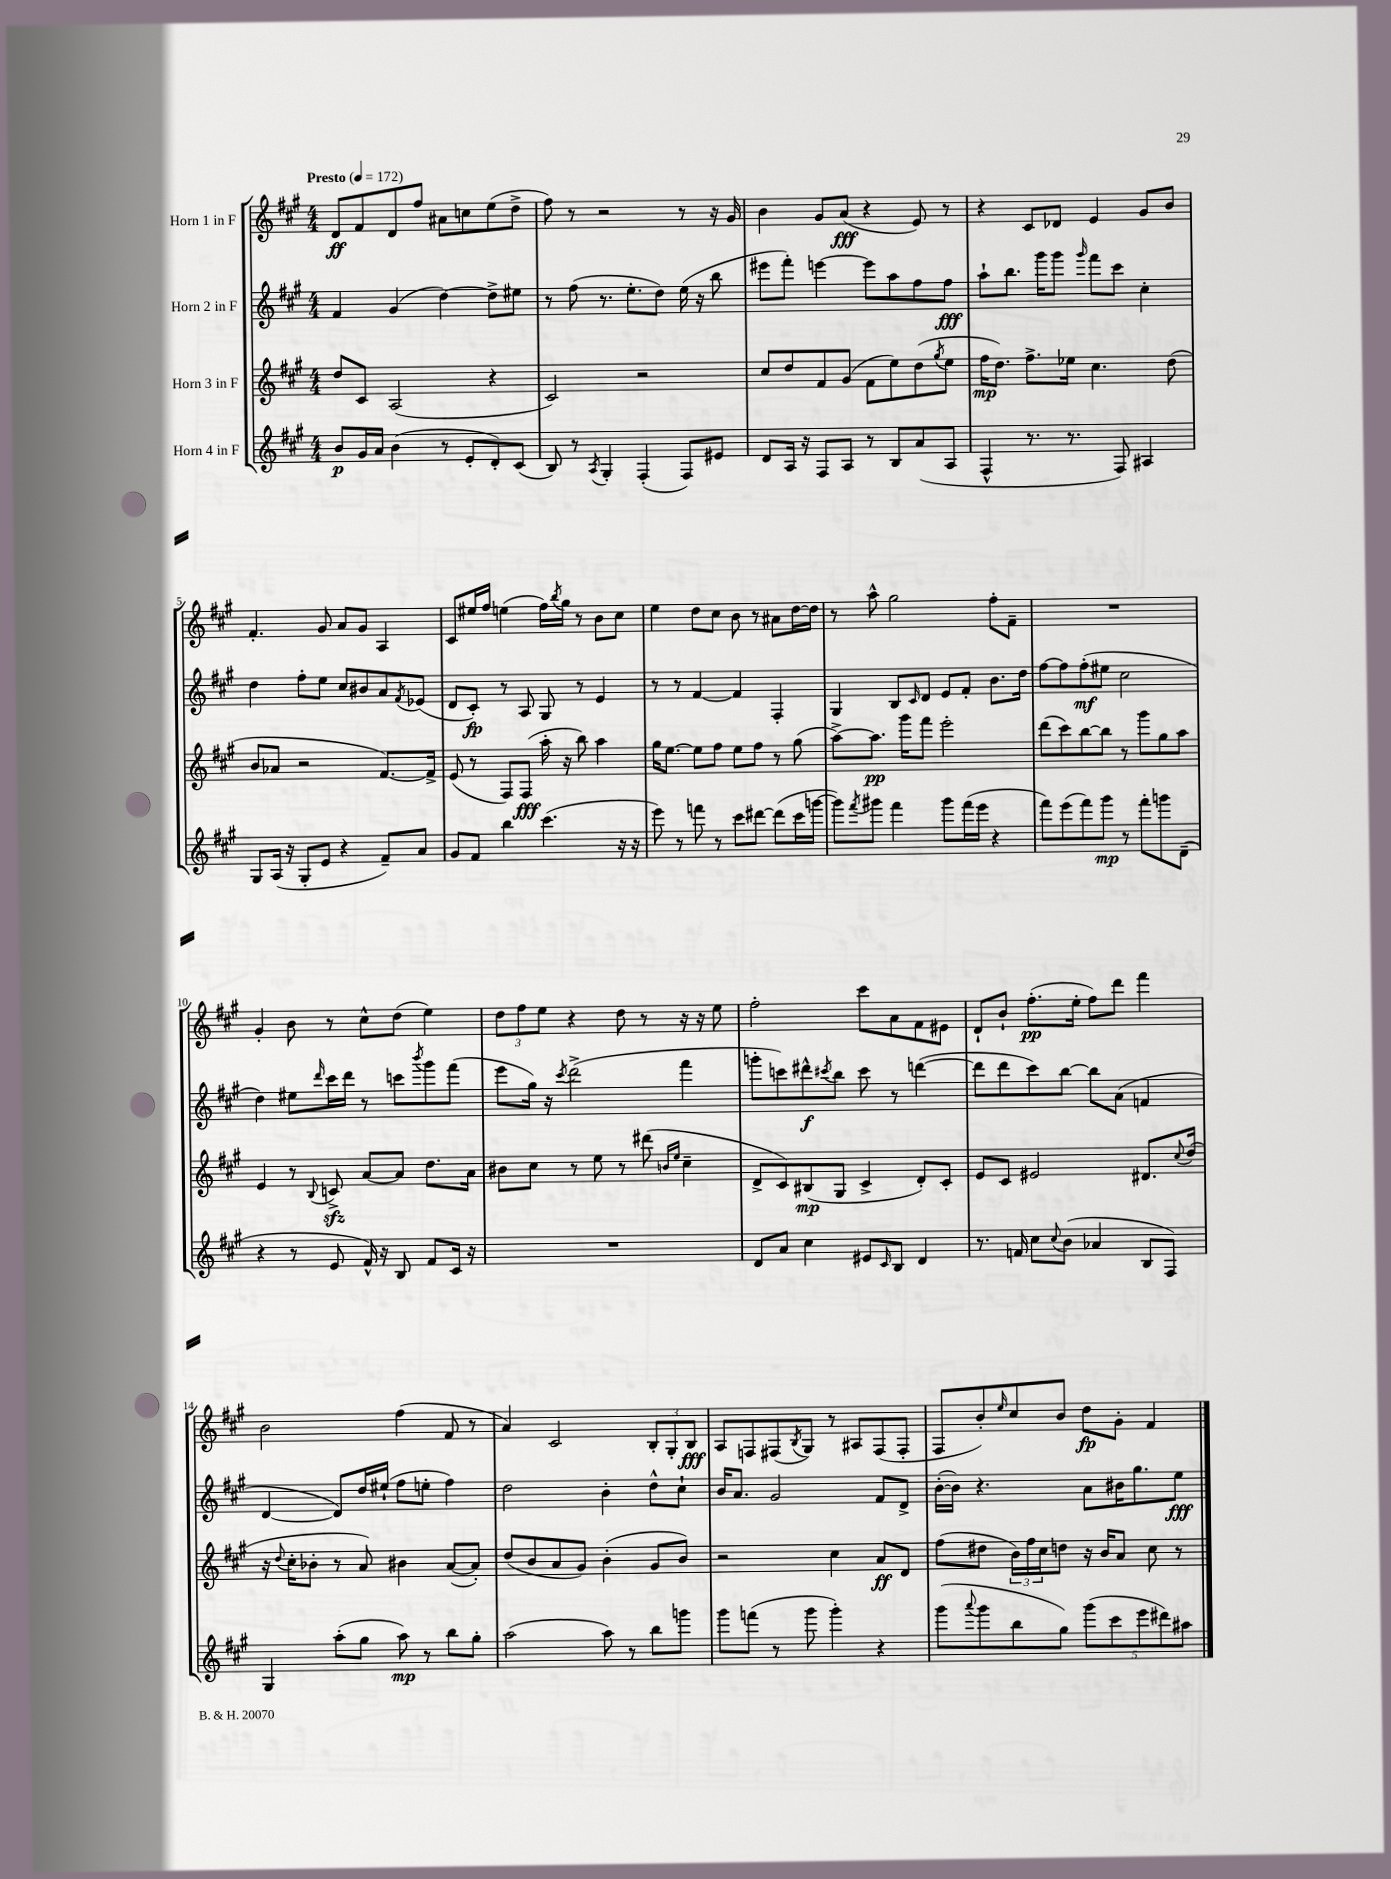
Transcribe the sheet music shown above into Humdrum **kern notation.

**kern	**kern	**kern	**kern
*staff4	*staff3	*staff2	*staff1
*clefG2	*clefG2	*clefG2	*clefG2
*k[f#c#g#]	*k[f#c#g#]	*k[f#c#g#]	*k[f#c#g#]
*M4/4	*M4/4	*M4/4	*M4/4
*MM172	*MM172	*MM172	*MM172
8b	8dd	4f#	8d
16g#	8c#	.	8f#
16a	.	.	.
(4b	(2A	(4g#	8d
.	.	.	8ff#
8r	.	[4dd)	8a#
8e'	.	.	8cc
8d')	4r	8dd^]	(8ee
(8c#	.	8ee#	8dd^
=	=	=	=
8B)	2c#)	8r	8ff#)
8r	.	(8ff#	8r
8qA	.	.	.
4G#'	.	8.r	2r
.	.	8.ee'	.
(4F#'	2r	.	.
.	.	8dd)	.
8F#)	.	(16ee	8r
.	.	16r	.
8e#	.	8bb	16r
.	.	.	16g#
=	=	=	=
8d	8cc#	8eee#	4b
16A	8dd	8fff#')	.
16r	.	.	.
8F#	8f#	[4eee	8g#
8A	(8g#	.	(8a
8r	8f#	8eee]	4r
8B	8ee)	8aa	.
(8a	(8dd	8ff#	8e)
.	8qgg#	.	.
8A	8ee	8ff#	8r
=	=	=	=
4F#^^	16ff#	8aa`	4r
.	8.dd)	.	.
.	.	8.bb	.
8.r	8.ff#^	.	8c#
.	.	16ggg#	.
.	.	8ggg#	8d-
8.r	16ee-	.	.
.	.	16qqggg#	.
.	4.cc#	8fff#	4e
8F#)	.	8ccc#	.
4A#	.	4cc#'	8g#
.	(8dd	.	8b
=	=	=	=
8G#	8b	4dd	4.f#'
(16A	8a-	.	.
16r	.	.	.
8G#'	2r	8ff#'	.
8e	.	8ee	8g#
4r	.	8cc#	8a
.	.	8b#	8g#
8f#~)	[8.f#)	8a	4A
.	.	8qf#	.
8a	.	(8e-	.
.	16f#^]	.	.
=	=	=	=
8g#	(8e	8d	8c#
8f#	8r	8c#')	16ee#
.	.	.	16ff#
4bb	8F#)	8r	(4ee
.	(8F#	8A	.
(4.ccc#	16aa'	8G#	16ff#)
.	.	.	8qbb
.	16r	.	16gg#
.	8bb)	8r	8r
.	4aa	4e	8b
16r	.	.	8cc#
16r	.	.	.
=	=	=	=
8eee)	16gg#	8r	4ee
.	[8.ee	.	.
8r	.	8r	.
8fff	8ee]	[4f#	8dd
8r	8ff#	.	8cc#
8ccc#	8ee	4f#]	8b
[8ddd#	8ff#	.	8r
(8ddd#]	8r	4F#'	8a#
16ccc#	(8gg#	.	[16dd
[16ggg	.	.	16dd]
=	=	=	=
8ggg])	[8aa^)	4G#	8r
8qfff#	.	.	.
8ggg#	8.aa]	.	8aa^^
4fff#	.	8B	2gg#
.	16ggg#	.	.
.	.	16qqc#	.
.	8fff#	8d	.
8ggg#	2eee'	8e	.
(16fff#	.	8f#'	.
16eee	.	.	.
4r	.	8.b	8ff#'
.	.	.	8f#~
.	.	16dd	.
=	=	=	=
8fff#)	(8ddd	[8ff#	1r
(8eee	8ccc#)	8ff#]	.
8fff#)	[8bb	(8ff#'	.
8ggg#	8bb]	8ee#	.
8r	8r	2cc#	.
8fff#'	8ggg#	.	.
8ggg	8gg#	.	.
(8d~	8aa	.	.
=	=	=	=
4r	4e	4dd)	4g#'
8r	8r	8ee#	8b
.	8qqB	16qqddd	.
8e	8c^	16ccc#	8r
.	.	16ddd	.
16f#^^)	[8a	8r	8cc#^^
16r	.	.	.
8B	8a]	8ccc	(8dd
.	.	8qbbb	.
8f#	8.dd	8ggg#	4ee)
16c#	.	(8fff#	.
16r	16a	.	.
=	=	=	=
1r	8b#	8eee	12dd
.	.	.	12ff#
.	8cc#	16gg#)	.
.	.	.	12ee
.	.	16r	.
.	.	8qccc#	.
.	8r	(2ddd^	4r
.	8ee	.	.
.	8r	.	8dd
.	(8ddd#	.	8r
.	16qqb	.	.
.	16qqee	.	.
.	4cc#~	4fff#	16r
.	.	.	16r
.	.	.	8ee
=	=	=	=
8d	8d^	8ggg'	2ff#'
8a	8c#)	8ccc)	.
4cc#	(8B#	8ddd#^^	.
.	.	8qccc#	.
.	8G#	8bb	.
8e#	4c#^	8ccc#	8ccc#
16qqc#	.	.	.
8B	.	8r	8a
4d	8d')	([4ddd	8f#
.	8c#'	.	8e#
=	=	=	=
8.r	8e	8ddd]	8d`
.	8c#	8ddd	8b`
16f	.	.	.
8cc#	2e#	8ccc#)	(8.ff#'
8qqcc#	.	.	.
(8b	.	[8bb	.
.	.	.	16ee'
4a-	.	8bb]	8ff#)
.	.	(8a	8ddd
8B	8.d#	4f	4fff#
8F#)	.	.	.
.	8qqcc#	.	.
.	(16dd	.	.
=	=	=	=
4G#	16r	[4d	2b
.	8qqdd	.	.
.	16cc#'	.	.
.	8b-'	.	.
(8aa'	8r	8d])	.
8gg#	8a)	16dd	.
.	.	(16ee#`	.
8aa)	4b#	8ff#	(4ff#
8r	.	8ee'	.
8bb	([8a	4ff#)	8f#
8gg#'	8a'])	.	8r
=	=	=	=
(2aa	(8dd	2dd	4a)
.	8b	.	.
.	8a	.	2c#
.	8g#)	.	.
8aa)	(4b'	4b'	.
8r	.	.	.
8bb	8g#	8dd^^	12B'
.	.	.	12G#'
8ggg	8b)	8cc#`	.
.	.	.	12B
=	=	=	=
8ggg#	2r	16b	8A
.	.	8.a	.
(8fff	.	.	8F
8r	.	2g#	(8F#
.	.	.	8qB
8ggg#	.	.	8G#)
4ggg#')	4cc#	.	8r
.	.	.	8A#
4r	8a	8f#	(8F#
.	8d	8d^	8F#'
=	=	=	=
(8ggg#	(8ff#	([16b'	8F#
.	.	16b])	.
8qqaaa	.	.	.
8ggg#	8dd#	4.r	8b')
.	.	.	16qqee
8bb	24b)	.	8cc#
.	24ff#	.	.
.	24cc#	.	.
8gg#)	8dd	.	8b
(10ggg#	16r	8a	8dd
.	16b	.	.
10ccc#	.	.	.
.	8a	16b#	8g#'
.	.	8.gg#	.
10eee	.	.	.
.	8cc#	.	4f#
10ddd#)	.	.	.
.	8r	8ee	.
10aa#	.	.	.
==	==	==	==
*-	*-	*-	*-
